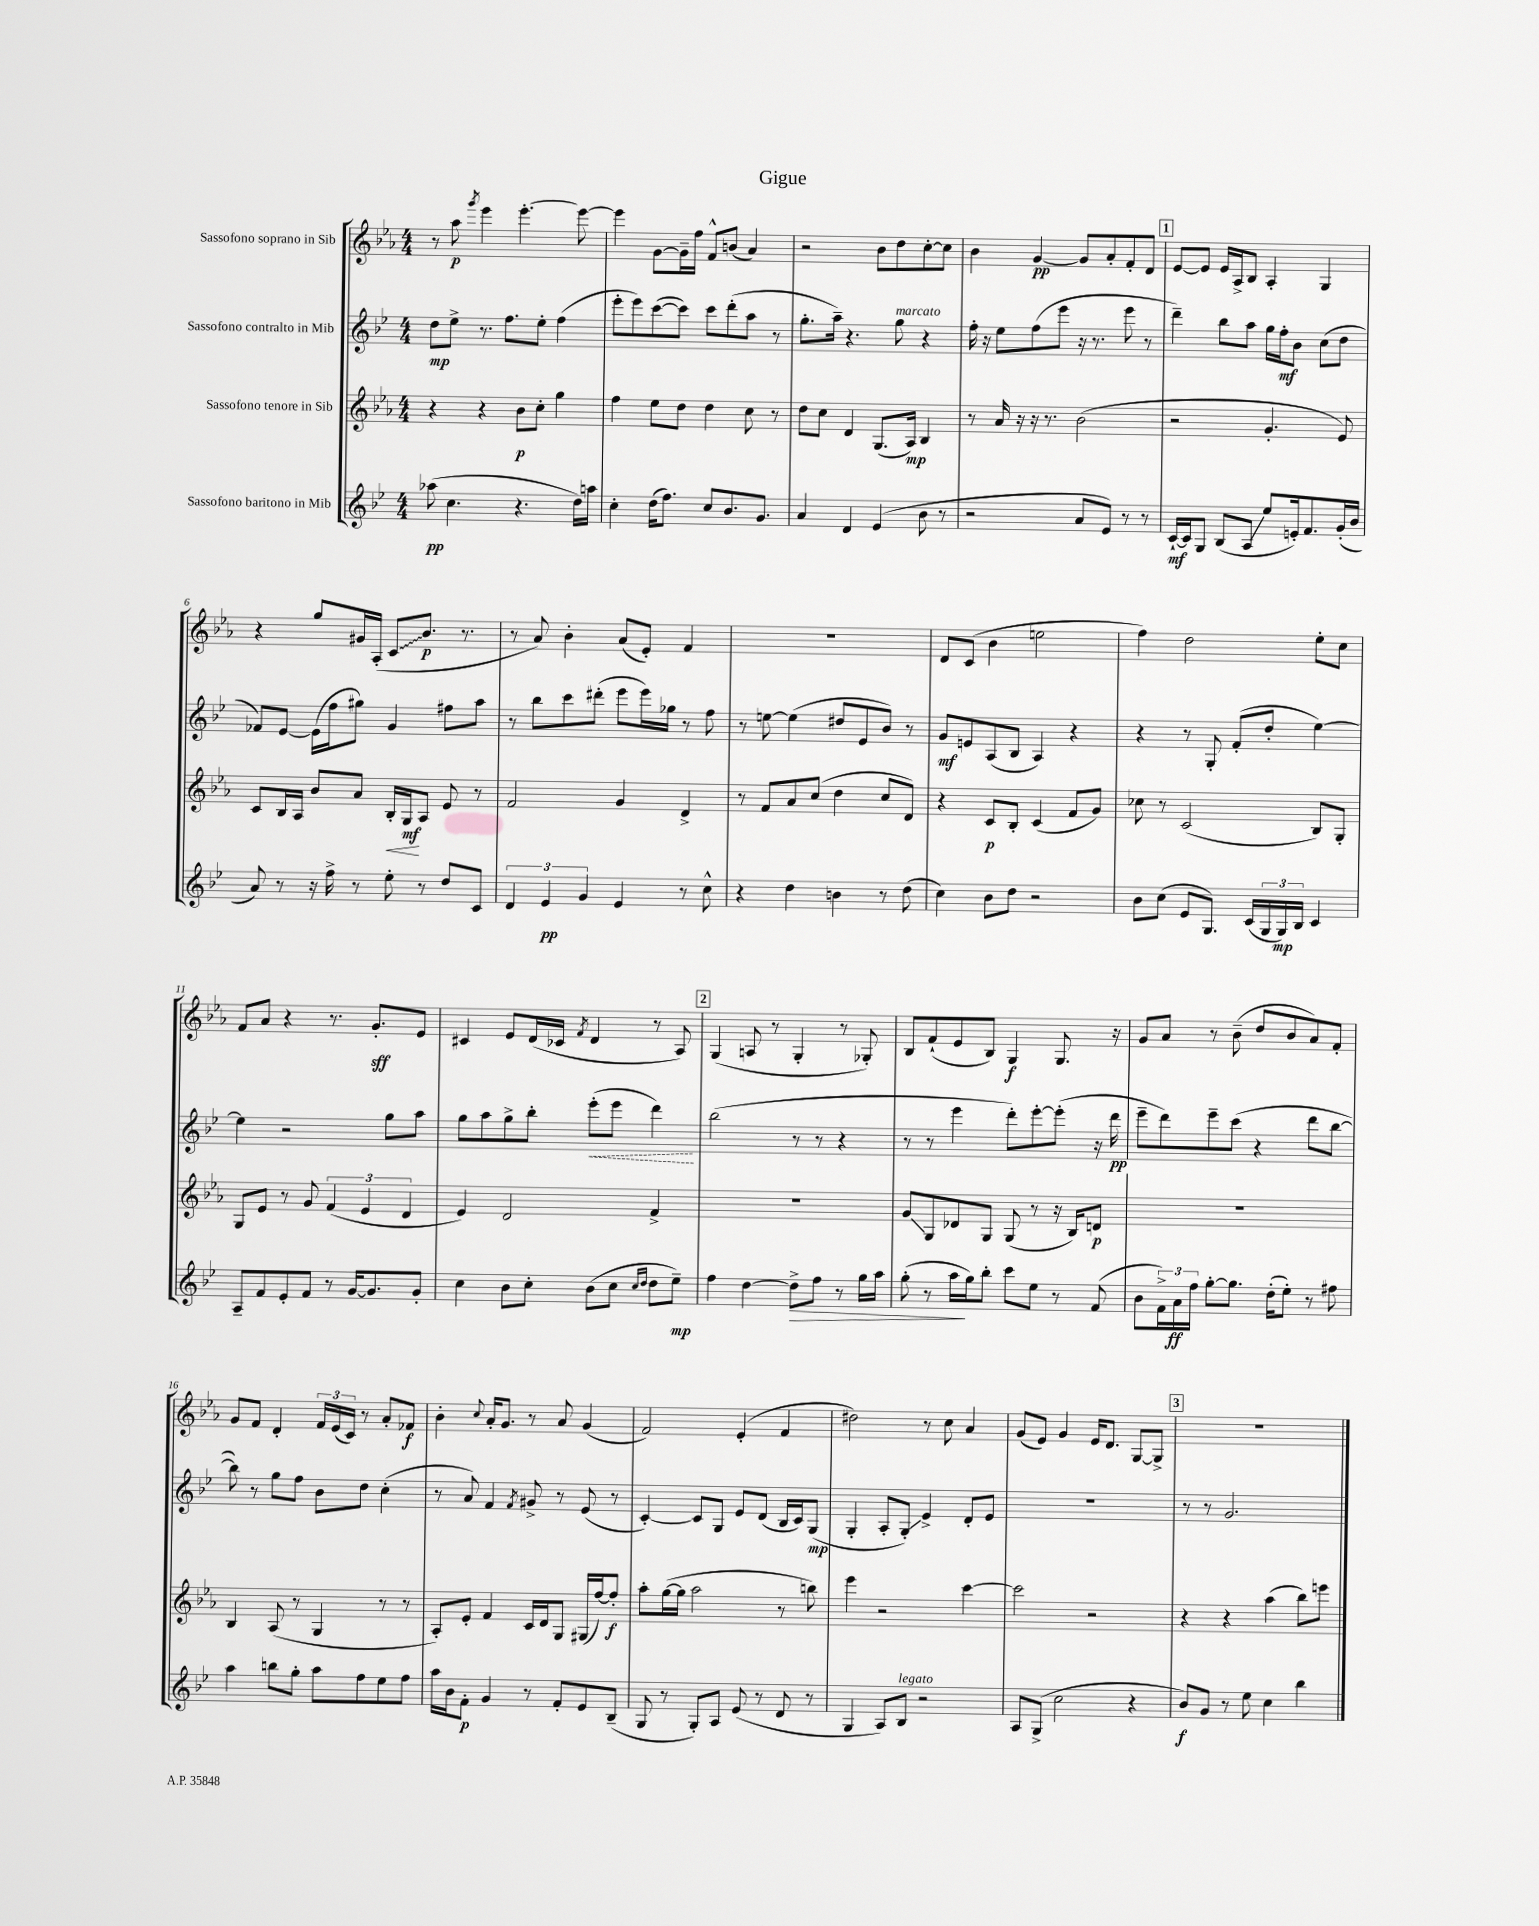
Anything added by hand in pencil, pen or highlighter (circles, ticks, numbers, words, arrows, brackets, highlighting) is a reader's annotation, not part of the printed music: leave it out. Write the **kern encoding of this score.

**kern	**kern	**kern	**kern
*staff4	*staff3	*staff2	*staff1
*clefG2	*clefG2	*clefG2	*clefG2
*k[b-e-]	*k[b-e-a-]	*k[b-e-]	*k[b-e-a-]
*M4/4	*M4/4	*M4/4	*M4/4
(8aa-	4r	8dd	8r
4.cc	.	8ee-^	8aa-
.	.	.	8qggg
.	4r	8.r	4eee-
.	.	8.ff	.
4.r	8b-	.	[4.eee-'
.	8cc'	8ee-'	.
.	4gg	(4ff	.
16dd)	.	.	8eee-_
16aa	.	.	.
=	=	=	=
4cc'	4ff	8eee-'	4eee-]
.	.	8eee-)	.
(16dd	8ee-	([8ccc	[8g
8.ff)	.	.	.
.	8dd	8ccc])	16g~]
.	.	.	16ff
8cc	4dd	8ccc	8f^^
8.b-	.	(8ddd'	(8b
.	8cc	8aa	4a-)
8.g	.	.	.
.	8r	8r	.
=	=	=	=
4a	8dd	8.gg'	2r
.	8cc	.	.
.	.	16aa~)	.
4d	4d	4.r	.
(4e-	(8.G	.	8b-
.	.	8gg	8dd
.	16A-)	.	.
8b-	4B-	4r	[8cc'
8r	.	.	8cc]
=	=	=	=
2r	8r	16ff'	4b-
.	.	16r	.
.	16a-	8ee-	.
.	16r	.	.
.	16r	(8ff	[4g
.	8.r	.	.
.	.	8eee-	.
8a	(2b-	16r	8g]
.	.	8.r	.
8e-)	.	.	8a-'
8r	.	8eee-	8f'
8r	.	8r	8d
=	=	=	=
[16c`	2r	4ddd~)	[8e-
16c]	.	.	.
8G	.	.	8e-]
(8B-	.	8bb-	16e-
.	.	.	16A-^
8A	.	8aa	8B-
8ee-	4.g'	16gg	4A-'
.	.	16ff'	.
16e')	.	8b-	.
8.f	.	.	.
.	.	(8cc	4G
(16g'	8e-)	8dd	.
16b-	.	.	.
=	=	=	=
8a)	8c	8f-)	4r
8r	16B-	[8e-	.
.	16A-	.	.
16r	8b-	(16e-]	8gg
16ff^	.	16ff	.
8r	8a-	8gg#)	16g#
.	.	.	(16A-'
8ee-'	16B-'	4g	8c
.	16G	.	.
8r	8A-	.	8.b-
8dd	8e-	8ff#	.
.	.	.	8.r
8c	8r	8aa	.
=	=	=	=
6d	2f	8r	8r
.	.	8bb-	8a-)
6e-	.	.	.
.	.	8ccc	4b-'
6g	.	.	.
.	.	(8ddd#'	.
4e-	4g	8eee-	(8a-
.	.	16eee-)	8e-')
.	.	16gg-	.
8r	4d^	8r	4f
8cc^^	.	8ff	.
=	=	=	=
4r	8r	8r	1r
.	8f	[8ee	.
4dd	8a-	(4ee]	.
.	(8cc	.	.
4b	4dd	8dd#	.
.	.	8e-	.
8r	8cc	8b-)	.
(8dd	8d)	8r	.
=	=	=	=
4cc)	4r	8g	8d
.	.	8e	(8c
8b-	8c	(8A	4b-
8dd	8B-'	8B-	.
2r	(4c	4A)	2ee
.	8f	4r	.
.	8g)	.	.
=	=	=	=
8b-	8cc-	4r	4ff)
(8cc	8r	.	.
8e-	(2c	8r	2dd
8.G)	.	8G'	.
.	.	(8f'	.
(16c	.	.	.
24G	.	8dd'	.
24G)	.	.	.
24B-	.	.	.
4c	8B-)	[4ee-)	8ee-'
.	8G'	.	8cc
=	=	=	=
8A~	8G	4ee-]	8f
8f	8e-	.	8a-
8e-'	8r	2r	4r
8f	8g	.	.
8r	(6f	.	8.r
[16g	.	.	.
.	6e-	.	.
8.g]	.	.	8.g'
.	.	8gg	.
.	6d	.	.
8g'	.	8aa	8e-
=	=	=	=
4cc	4e-)	8gg	4c#
.	.	8aa	.
8b-	2d	8gg^	8e-
8cc'	.	8bb-'	(16d
.	.	.	16c-
.	.	.	8qf
(8b-	.	(8eee-'	4d
8cc	.	8eee-	.
16qqcc	.	.	.
16qqdd	.	.	.
8dd	4f^	4ddd)	8r
8ee-~)	.	.	8A-)
=	=	=	=
4ff	1r	(2bb-	(4G
[4dd	.	.	8A
.	.	.	8r
8dd^]	.	8r	4G'
8ff	.	8r	.
8r	.	4r	8r
16gg	.	.	8G-')
16aa	.	.	.
=	=	=	=
(8gg'	8g	8r	8B-
8r	8G	8r	(8f`
16aa	8d-	4eee-	8e-
16gg)	.	.	.
8bb-'	8G	.	8B-)
8ccc	(8G	8ddd')	4G
8ee-	8r	[8eee-'	.
8r	16r	(8eee-']	8.G
.	16B-)	.	.
(8f	8d	16r	.
.	.	16ddd	16r
=	=	=	=
8b-	1r	8eee-~	8g
24f^)	.	8ddd)	8a-
24a	.	.	.
24ff	.	.	.
[8gg'	.	8eee-~	8r
8.gg]	.	(8ccc	(8b-~
.	.	4r	8dd
(16dd'	.	.	.
8ee-')	.	.	8b-
8r	.	8ddd	8a-)
8ff#	.	[8bb-	8f'
=	=	=	=
4aa	4B-	8bb-])	8g
.	.	8r	8f
8bb	(8A-	8gg	4d'
8gg'	8r	8ff	.
8aa	4G	8b-	24f
.	.	.	(24e-
.	.	.	24c)
8ff	.	8dd	8r
8ee-	8r	(4cc'	8a-'
8ff	8r	.	8f-
=	=	=	=
16aa	8A-')	8r	4b-'
16b-	.	.	.
8f'	8e-'	8a)	.
.	.	.	8qqcc
4g	4f	4f	16a-'
.	.	.	8.g
.	.	8qf	.
8r	16c	8g#^	8r
.	16d	.	.
8f'	8G	8r	8a-
8e-	(16G#	(8e-	(4g
.	[16ff)	.	.
(8B-~	8ff']	8r	.
=	=	=	=
8G	8aa-'	[4c')	2f)
8r	([16gg	.	.
.	16gg]	.	.
8G')	2aa-	8c]	.
8A	.	8G	.
(8e-	.	8e-	(4e-'
8r	.	(8d	.
8d	8r	16B-	4f
.	.	16c)	.
8r	8bb)	(8G	.
=	=	=	=
4G	4eee-	4G'	2dd#)
8A)	2r	8A'	.
8B-	.	8G')	.
2r	.	4e-^	8r
.	.	.	8cc
.	[4ccc	8d'	4a-
.	.	8e-	.
=	=	=	=
8A	2ccc]	1r	(8g
(8G^	.	.	8e-)
2cc	.	.	4g
.	2r	.	16e-
.	.	.	8.d
4r	.	.	[8G
.	.	.	8G^]
=	=	=	=
8b-)	4r	8r	1r
8g	.	8r	.
8r	4r	2.g	.
8ee-	.	.	.
4cc	(4aa-	.	.
4bb-	8bb-)	.	.
.	8eee	.	.
==	==	==	==
*-	*-	*-	*-
